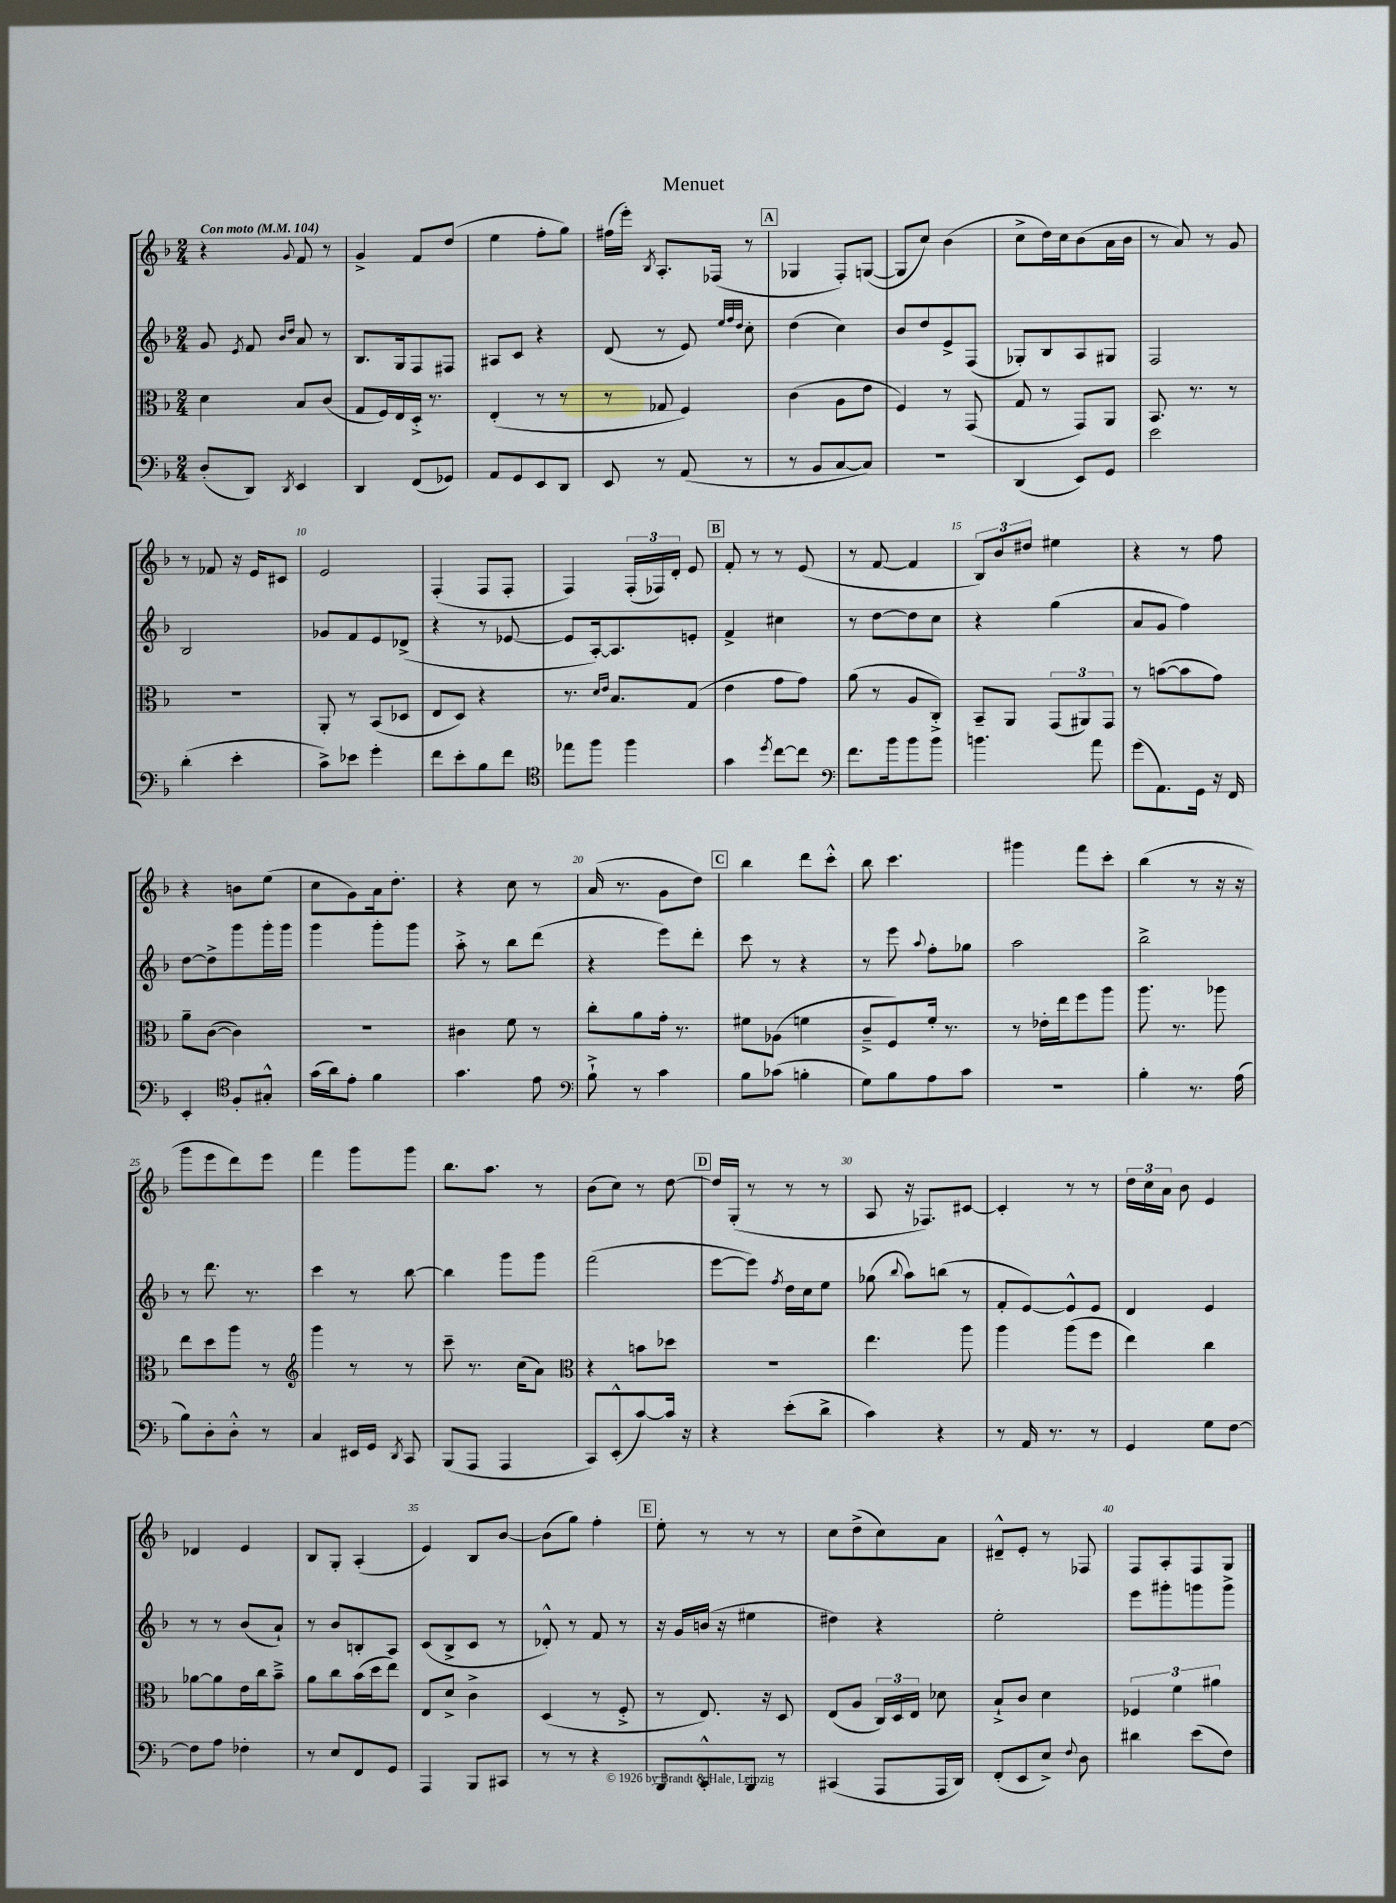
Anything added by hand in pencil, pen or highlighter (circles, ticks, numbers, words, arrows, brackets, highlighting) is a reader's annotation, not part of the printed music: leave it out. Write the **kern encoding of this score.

**kern	**kern	**kern	**kern
*staff4	*staff3	*staff2	*staff1
*clefF4	*clefC3	*clefG2	*clefG2
*k[b-]	*k[b-]	*k[b-]	*k[b-]
*M2/4	*M2/4	*M2/4	*M2/4
*MM104	*MM104	*MM104	*MM104
(8D'	4d	8g	4r
.	.	8qe	.
8DD)	.	8f	.
.	.	16qqb-	.
8qDD	.	16qqdd	8qqg
4EE	8B-	8a	8f
.	(8c	8r	8r
=	=	=	=
4DD	8G	8.B-	4g^
.	16F)	.	.
.	16E	16G	.
(8FF	16D'^	8F	8f
.	8.r	.	.
8GG-)	.	8F#	(8dd
=	=	=	=
8AA	(4E'	8A#	4ee
8GG	.	8c	.
8EE	8r	4r	8ff'
8DD	8r	.	8gg)
=	=	=	=
8EE	8r	(8d	(16ff#
.	.	.	16eee')
.	.	.	8qB-
8r	8G-	8r	8.A'
(8AA	4F)	8e)	.
.	.	.	(16F-
.	.	32qqee	.
.	.	32qqff	.
.	.	32qqdd	.
8r	.	8cc'	8r
=	=	=	=
8r	(4c	(4dd	4G-
8BB-	.	.	.
[8C	8A	4cc)	8F')
8C])	8e	.	([8G
=	=	=	=
2r	4F)	8b-	8G]
.	.	8dd	8cc)
.	8r	8e^	(4b-
.	(8GG	(8F	.
=	=	=	=
(4DD	8G	8G-')	8cc^
.	8r	8B-	16dd)
.	.	.	16cc
8EE)	8GG)	8A	(8b-
8GG	8AA	8G#	16a
.	.	.	16b-
=	=	=	=
2e	8.BB-	2F	8r
.	.	.	8a)
.	8.r	.	.
.	.	.	8r
.	8r	.	8g
=	=	=	=
(4d'	2r	2B-	8r
.	.	.	8f-
4e'	.	.	16r
.	.	.	16e
.	.	.	8c#
=	=	=	=
8c^)	8AA'	8g-	2e
8e-	8r	8f	.
4g'	(8BB-	8e	.
.	8D-	(8d-^	.
=	=	=	=
8f	8E	4r	(4F'
8e'	8D)	.	.
8B-	4r	8r	8F
8f	.	[8e-	8F'
=	=	=	=
*clefC4	*	*	*
8ee-	8.r	8e-]	4F)
8ff	.	[16A')	.
.	16qqd	.	.
.	16qqe	.	.
.	8.B-	8.A]	.
4ff	.	.	(24F'
.	.	.	24F-)
.	.	.	24d'
.	(8G	8e'	8e
=	=	=	=
4g	4e	4f^	8f'
.	.	.	8r
8qdd	.	.	.
[8cc	8g	4cc#	8r
8cc]	8g)	.	(8e
=	=	=	=
*clefF4	*	*	*
8.f	(8a	8r	8r
.	8r	[8dd	[8f
16b-	.	.	.
8b-	8A	8dd]	4f]
8b-	8C'^)	8cc	.
=	=	=	=
4.b	8BB-~	4r	12B-)
.	.	.	12b-
.	8AA	.	.
.	.	.	12dd#
.	(12GG	(4gg	4ee#
.	12AA#)	.	.
8a	.	.	.
.	12GG	.	.
=	=	=	=
(8g	8r	8a	4r
8.AA)	([8b	8g	.
.	8b]	4ff)	8r
16GG	.	.	.
16r	8g)	.	8ff
16FF	.	.	.
=	=	=	=
4EE'	8a~	[8dd	4r
.	([8c	8dd^]	.
*clefC4	*	*	*
8F'	4c])	8ggg	8b
8G#'^^	.	16ggg'	(8ee
.	.	16ggg	.
=	=	=	=
(16g	2r	4ggg	8cc
16a)	.	.	.
8e'	.	.	8g)
4f	.	8ggg'	16a
.	.	.	8.dd'
.	.	8ggg	.
=	=	=	=
4.g	4c#	8aa'^	4r
.	.	8r	.
.	8f	8bb-	8cc
8e	8r	(8ddd	8r
=	=	=	=
*clefF4	*	*	*
8B-`^	8cc'	4r	(16a
.	.	.	8.r
8r	8a	.	.
4c	16g'	8eee)	8g
.	8.r	.	.
.	.	8ddd'	8dd)
=	=	=	=
8B-	8f#	8ccc	4bb-
(8c-	(8A-	8r	.
4B'	4f	4r	8ddd
.	.	.	8ccc'^^
=	=	=	=
8G)	8c~^	8r	8bb-
8B-	8F)	8eee	4.ccc
.	.	8qqaa	.
8A	16f'	8ff'	.
.	8.r	.	.
8c	.	8gg-	.
=	=	=	=
2r	8r	2aa	4ggg#
.	16e-'	.	.
.	16ee	.	.
.	8ff	.	8fff
.	8aa	.	8ccc'
=	=	=	=
4B-'	8.aa	2bb-^	(4bb-
.	8.r	.	.
8.r	.	.	8r
.	8aa-	.	16r
(16A	.	.	16r
=	=	=	=
8B-)	8ee	8r	8ggg
8D'	8dd	8.ddd	8eee
8D'^^	8aa	.	8ddd)
.	.	8.r	.
8r	8r	.	8eee
=	=	=	=
*	*clefG2	*	*
4C	4ggg	4ccc	4fff
16EE#	8r	8r	8ggg
16GG	.	.	.
8qDD	.	.	.
8CC	8r	[8bb-	8ggg
=	=	=	=
(8BBB-	8ccc~	4bb-]	8.bb-
8AAA	8.r	.	.
.	.	.	8.aa
4AAA	.	8ggg	.
.	(16cc	.	.
.	8a)	8ggg	8r
=	=	=	=
*	*clefC3	*	*
8CC)	4r	(2fff	(8b-
(8EE'^^	.	.	8cc)
[8c)	8b	.	8r
16c]	8dd-	.	[8dd
16r	.	.	.
=	=	=	=
4r	2r	[8eee	16dd]
.	.	.	(16G'
.	.	8eee])	8r
.	.	8qff	.
(8e'	.	16dd	8r
.	.	16cc	.
8d^	.	8ee	8r
=	=	=	=
4c)	4.ee	(8gg-	8A
.	.	8qqbb-	.
.	.	8aa)	16r
.	.	.	8.F-)
4r	.	(8bb	.
.	8aa	8r	[8c#
=	=	=	=
8r	4aa	8f'	4c#']
16AA	.	[8e)	.
8.r	.	.	.
.	(8aa	8e^^]	8r
8r	8ff	8e	8r
=	=	=	=
4GG	4ee)	4d	24dd
.	.	.	24cc
.	.	.	24a
.	.	.	8b-
8G	4cc	4e	4e
[8F	.	.	.
=	=	=	=
8F]	[8a-	8r	4d-
8A	8a-]	8r	.
4F-'	16e	(8b-	4e
.	16cc	.	.
.	8b-~^	8a`)	.
=	=	=	=
8r	8a	8r	8B-
8E	8cc	8b-	8G'
8FF	(16b-	8B'	(4A'
.	16dd	.	.
8GG	8ee)	8A	.
=	=	=	=
4AAA	8E	(8c	4e)
.	8d^	8B-^	.
8BBB-	4c^	8c	8B-
8CC#	.	8r	[8b-
=	=	=	=
8r	(4D	8d-'^^)	(8b-]
8r	.	8r	8gg)
4r	8r	8f	4ff'
.	8F'^	8r	.
=	=	=	=
8BBB-	8r	16r	8ee'
.	.	16g	.
8CC'^^	8.E)	(16b	8r
.	.	16r	.
8BBB-	.	4ee#	8r
.	16r	.	.
8r	8D	.	8r
=	=	=	=
(4CC#	(8E	4dd#)	8cc
.	8A	.	(8dd^
8AAA	24C)	4r	8cc)
.	24D	.	.
.	24E	.	.
16AAA	8d-	.	8a
16DD)	.	.	.
=	=	=	=
(8FF'	8B-`^	2ee'	8d#~^^
8EE	8c	.	8e'
8E^)	4d	.	8r
8qqF	.	.	.
8D	.	.	8F-
=	=	=	=
4d#	6F-	8eee	8F
.	.	8ggg#'	8A'
.	6f	.	.
(8e	.	8ggg	8F
.	6a#	.	.
8F)	.	8ggg^	8G
==	==	==	==
*-	*-	*-	*-
